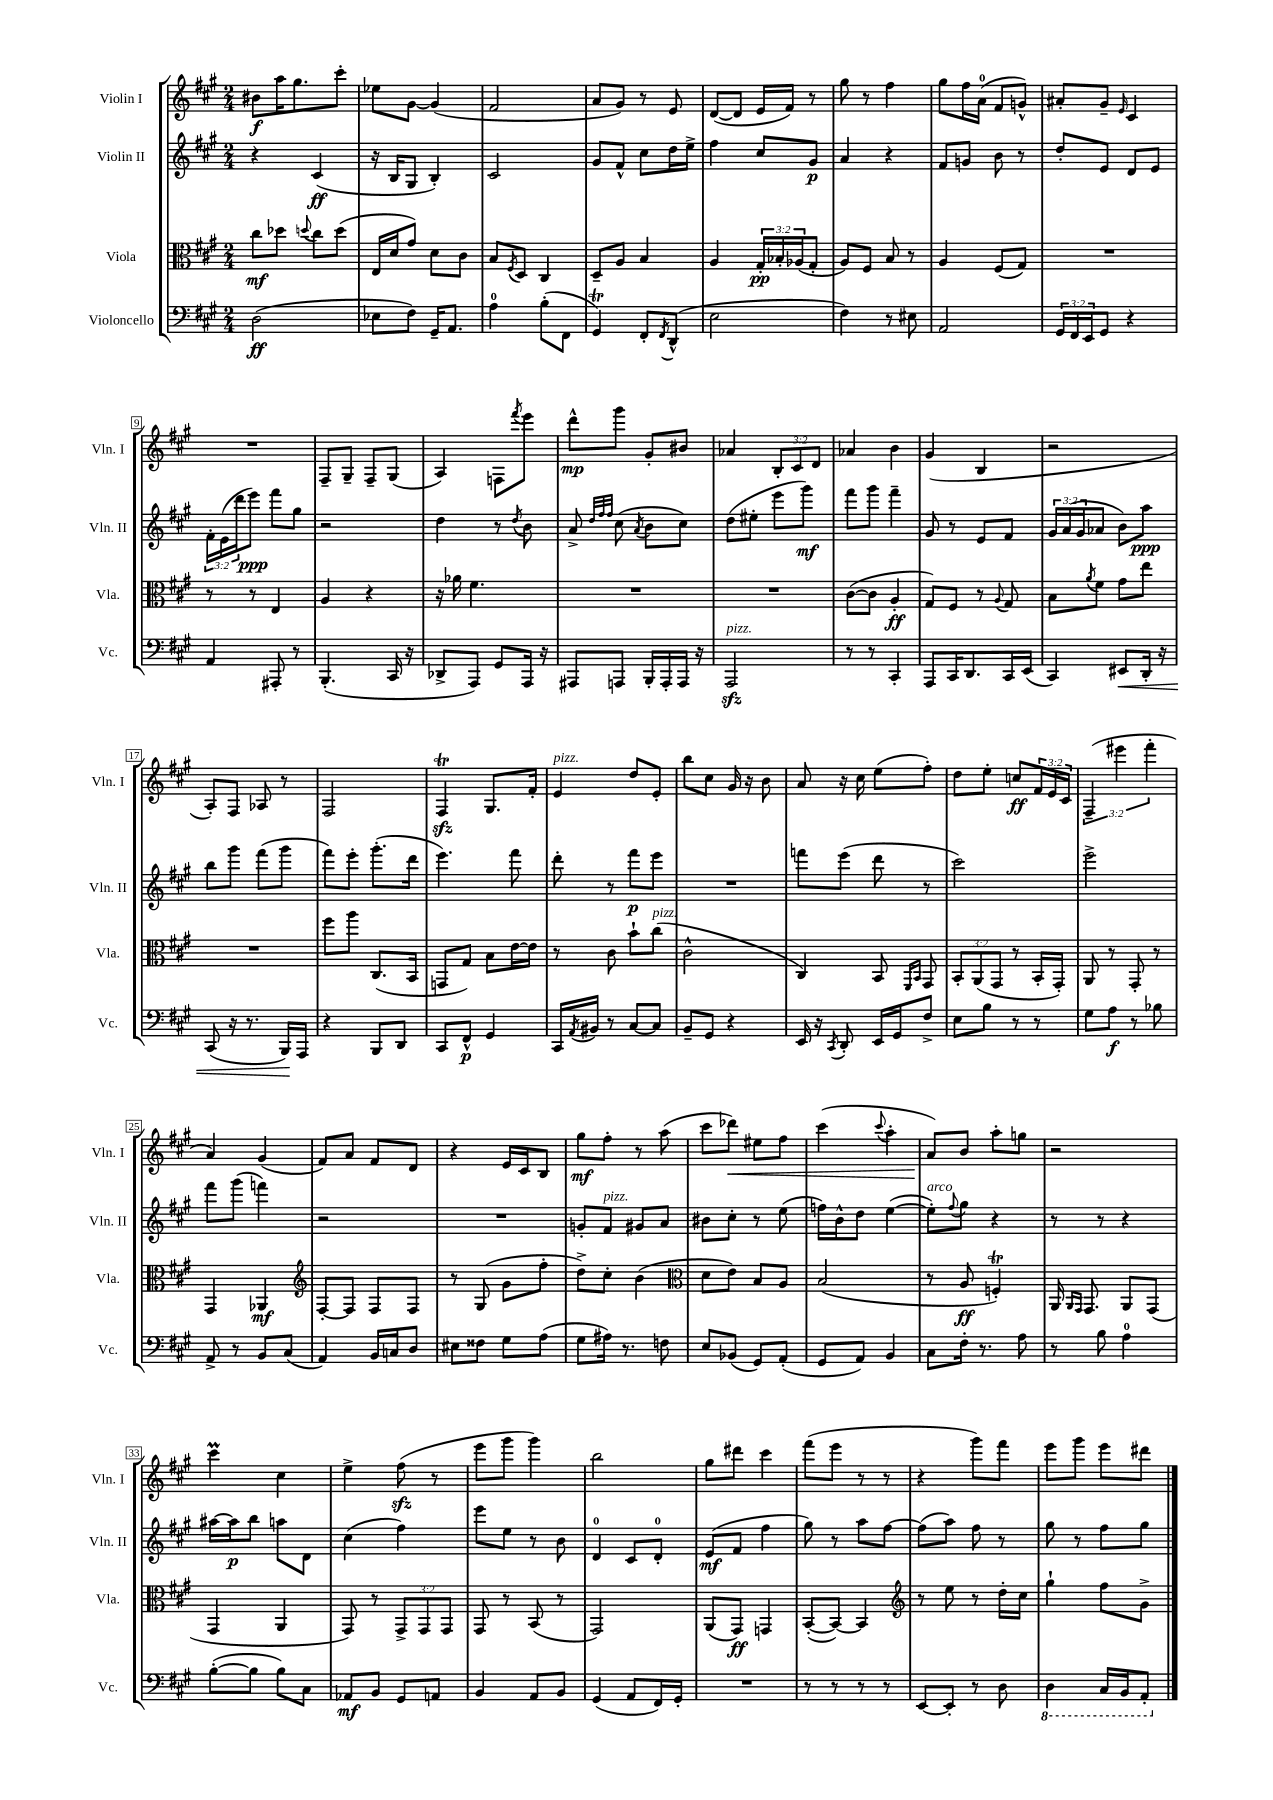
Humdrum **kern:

**kern	**kern	**kern	**kern
*staff4	*staff3	*staff2	*staff1
*clefF4	*clefC3	*clefG2	*clefG2
*k[f#c#g#]	*k[f#c#g#]	*k[f#c#g#]	*k[f#c#g#]
*M2/4	*M2/4	*M2/4	*M2/4
(2D	8cc#	4r	8b#
.	8dd-	.	16aa
.	.	.	8.gg#
.	8qqdd	.	.
.	8cc#	(4c#	.
.	(8dd	.	8ccc#'
=	=	=	=
8E-	16E	16r	8ee-
.	16d	16B	.
8F#)	8g#)	8G#	[8g#
16GG#~	8d	4B')	(4g#]
8.AA	.	.	.
.	8c#	.	.
=	=	=	=
4A	8B	2c#	2f#
.	8qF#	.	.
.	8D	.	.
(8B'	4C#	.	.
8FF#	.	.	.
=	=	=	=
4GG#)	8D~	8g#	8a
.	8A	8f#^^	8g#)
8FF#'	4B	8cc#	8r
8qFF#	.	.	.
(8DD^^	.	16dd	8e
.	.	16ee^	.
=	=	=	=
2E	4A	4ff#	([8d
.	.	.	8d]
.	24G#'	8cc#	16e
.	24B-'	.	.
.	.	.	16f#)
.	(24A-	.	.
.	8G#'	8g#	8r
=	=	=	=
4F#)	8A)	4a	8gg#
.	8F#	.	8r
8r	8B	4r	4ff#
8E#	8r	.	.
=	=	=	=
2AA	4A	8f#	8gg#
.	.	8g	16ff#
.	.	.	(16a
.	(8F#	8b	8f#
.	8G#)	8r	8g^^)
=	=	=	=
24GG#	2r	8dd'	8a#'
24FF#	.	.	.
24EE	.	.	.
8GG#	.	8e	8g#~
.	.	.	16qqe
4r	.	8d	4c#
.	.	8e	.
=	=	=	=
4AA	8r	24f#'	2r
.	.	(24e	.
.	.	24ddd	.
.	8r	8eee)	.
8AAA#'	4E	8fff#	.
8r	.	8gg#	.
=	=	=	=
(4.BBB'	4A	2r	8F#~
.	.	.	8G#~
.	4r	.	8F#~
16CC#	.	.	(8G#
16r	.	.	.
=	=	=	=
8DD-^	16r	4dd	4A)
.	16a-	.	.
8AAA)	4.f#	.	.
8GG#	.	8r	8F
.	.	8qdd	8qfff#
16AAA	.	8b	8eee
16r	.	.	.
=	=	=	=
8AAA#	2r	8a^	8ddd^^
.	.	32qqdd	.
.	.	32qqff#	.
.	.	32qqff#	.
8AAA	.	(8cc#	8ggg#
.	.	8qa	.
16BBB'	.	8b	8g#'
16AAA'	.	.	.
16AAA	.	8cc#)	8b#
16r	.	.	.
=	=	=	=
2AAA	2r	(8dd	4a-
.	.	8ee#'	.
.	.	8eee	12B'
.	.	.	12c#
.	.	8ggg#)	.
.	.	.	12d
=	=	=	=
8r	([8c#	8fff#	4a-
8r	8c#]	8ggg#	.
4CC#'	4A'	4fff#~	4b
=	=	=	=
8AAA	8G#)	8g#	(4g#
16CC#	8F#	8r	.
8.DD	.	.	.
.	8r	8e	4B
.	8qqA	.	.
16CC#	8G#	8f#	.
(16EE	.	.	.
=	=	=	=
4CC#)	8B	24g#	2r
.	.	(24a	.
.	.	24g#	.
.	8qa	.	.
.	8f#	8a-	.
8EE#	8g#	8b)	.
16DD'	8ee	8aa	.
16r	.	.	.
=	=	=	=
(8CC#	2r	8bb	8A')
16r	.	8ggg#	8F#
8.r	.	.	.
.	.	(8fff#	8A-
16BBB)	.	8ggg#	8r
16AAA	.	.	.
=	=	=	=
4r	8ff#	8fff#)	2F#
.	8aa	8eee'	.
8BBB	(8.C#	(8.ggg#'	.
8DD	.	.	.
.	16BB	16ddd	.
=	=	=	=
8CC#	8GG	4.eee)	4F#
8FF#^^	8G#)	.	.
4GG#	8B	.	8.G#
.	[16e	8fff#	.
.	16e]	.	16f#'
=	=	=	=
16CC#	8r	8ddd'	4e
8qAA	.	.	.
16BB#	.	.	.
8r	8c#	8r	.
[8C#	8b`	8fff#	8dd
8C#]	(8cc#	8eee	8e'
=	=	=	=
8BB~	2c#^^	2r	8bb
8GG#	.	.	8cc#
4r	.	.	16g#
.	.	.	16r
.	.	.	8b
=	=	=	=
16EE	4C#)	8fff	8a
16r	.	.	.
8qCC#	.	.	.
8DD'	.	(8eee	16r
.	.	.	16cc#
16EE	8BB	8ddd	(8ee
16GG#	.	.	.
.	16qqFF#	.	.
.	16qqBB	.	.
8F#^	8GG#	8r	8ff#')
=	=	=	=
8E	12BB'	2ccc#)	8dd
.	(12AA	.	.
8B	.	.	8ee'
.	12GG#	.	.
8r	8r	.	8cc
8r	16BB'	.	24f#
.	.	.	24e
.	16GG#')	.	.
.	.	.	24c#
=	=	=	=
8G#	8AA	2eee^	(6F#~
8A	8r	.	.
.	.	.	6eee#
8r	8GG#'	.	.
.	.	.	6fff#'
8B-	8r	.	.
=	=	=	=
8AA^	4GG#	8fff#	4a)
8r	.	(8ggg#	.
8BB	4AA-	4fff)	(4g#
(8C#	.	.	.
=	=	=	=
*	*clefG2	*	*
4AA)	[8F#'	2r	8f#)
.	8F#]	.	8a
16BB	8F#	.	8f#
16C	.	.	.
8D	8F#	.	8d
=	=	=	=
8E#	8r	2r	4r
8F##	(8G#	.	.
8G#	8g#	.	16e
.	.	.	16c#
(8A	8ff#'	.	8B
=	=	=	=
8G#	8dd^)	8g'	8gg#
16A#)	8cc#'	8f#	8ff#'
8.r	.	.	.
.	(4b	8g#	8r
8F	.	8a	(8aa
=	=	=	=
*	*clefC3	*	*
8E	8d	8b#	8ccc#
(8BB-	8e)	8cc#'	8ddd-)
8GG#)	8B	8r	8ee#
(8AA'	8A	(8ee	8ff#
=	=	=	=
8GG#	(2B	16ff)	(4ccc#
.	.	16b^^	.
8AA)	.	8dd	.
.	.	.	8qqccc#
4BB	.	([4ee	4aa'
=	=	=	=
8C#	8r	8ee'])	8a)
.	.	8qqff#	.
16F#'	8A	8gg#	8b
8.r	.	.	.
.	4F')	4r	8aa'
8A	.	.	8gg
=	=	=	=
8r	16AA	8r	2r
.	16qqAA	.	.
.	16qqGG#	.	.
.	8.GG#	.	.
8B	.	8r	.
4A	8AA	4r	.
.	(8GG#	.	.
=	=	=	=
([8B'	4GG#	[16aa#	4ccc#
.	.	16aa#]	.
8B]	.	8bb	.
8B)	4AA	8aa	4cc#
8C#	.	8d	.
=	=	=	=
8AA-	8GG#)	(4cc#	4ee^
8BB	8r	.	.
8GG#	12GG#^	4ff#)	(8ff#
.	12GG#	.	.
8AA	.	.	8r
.	12GG#	.	.
=	=	=	=
4BB	8GG#	8eee	8eee
.	8r	8ee	8ggg#
8AA	(8BB	8r	4ggg#)
8BB	8r	8b	.
=	=	=	=
(4GG#	2GG#)	4d	2bb
8AA	.	8c#	.
16FF#)	.	8d'	.
16GG#'	.	.	.
=	=	=	=
2r	(8AA	(8e	8gg#
.	8GG#)	8f#	8ddd#
.	4GG	4ff#	4ccc#
=	=	=	=
8r	([8BB'	8gg#)	(8fff#
8r	8BB_)	8r	8eee
8r	4BB]	8aa	8r
8r	.	[8ff#	8r
=	=	=	=
*	*clefG2	*	*
[8EE	8r	(8ff#]	4r
8EE']	8ee	8aa)	.
8r	8r	8ff#	8ggg#)
8D	16dd'	8r	8fff#
.	16cc#	.	.
=	=	=	=
4DD	4gg#`	8gg#	8eee
.	.	8r	8ggg#
16CC#	8ff#	8ff#	8eee
16BBB	.	.	.
8AAA'	8g#^	8gg#	8ddd#
==	==	==	==
*-	*-	*-	*-
